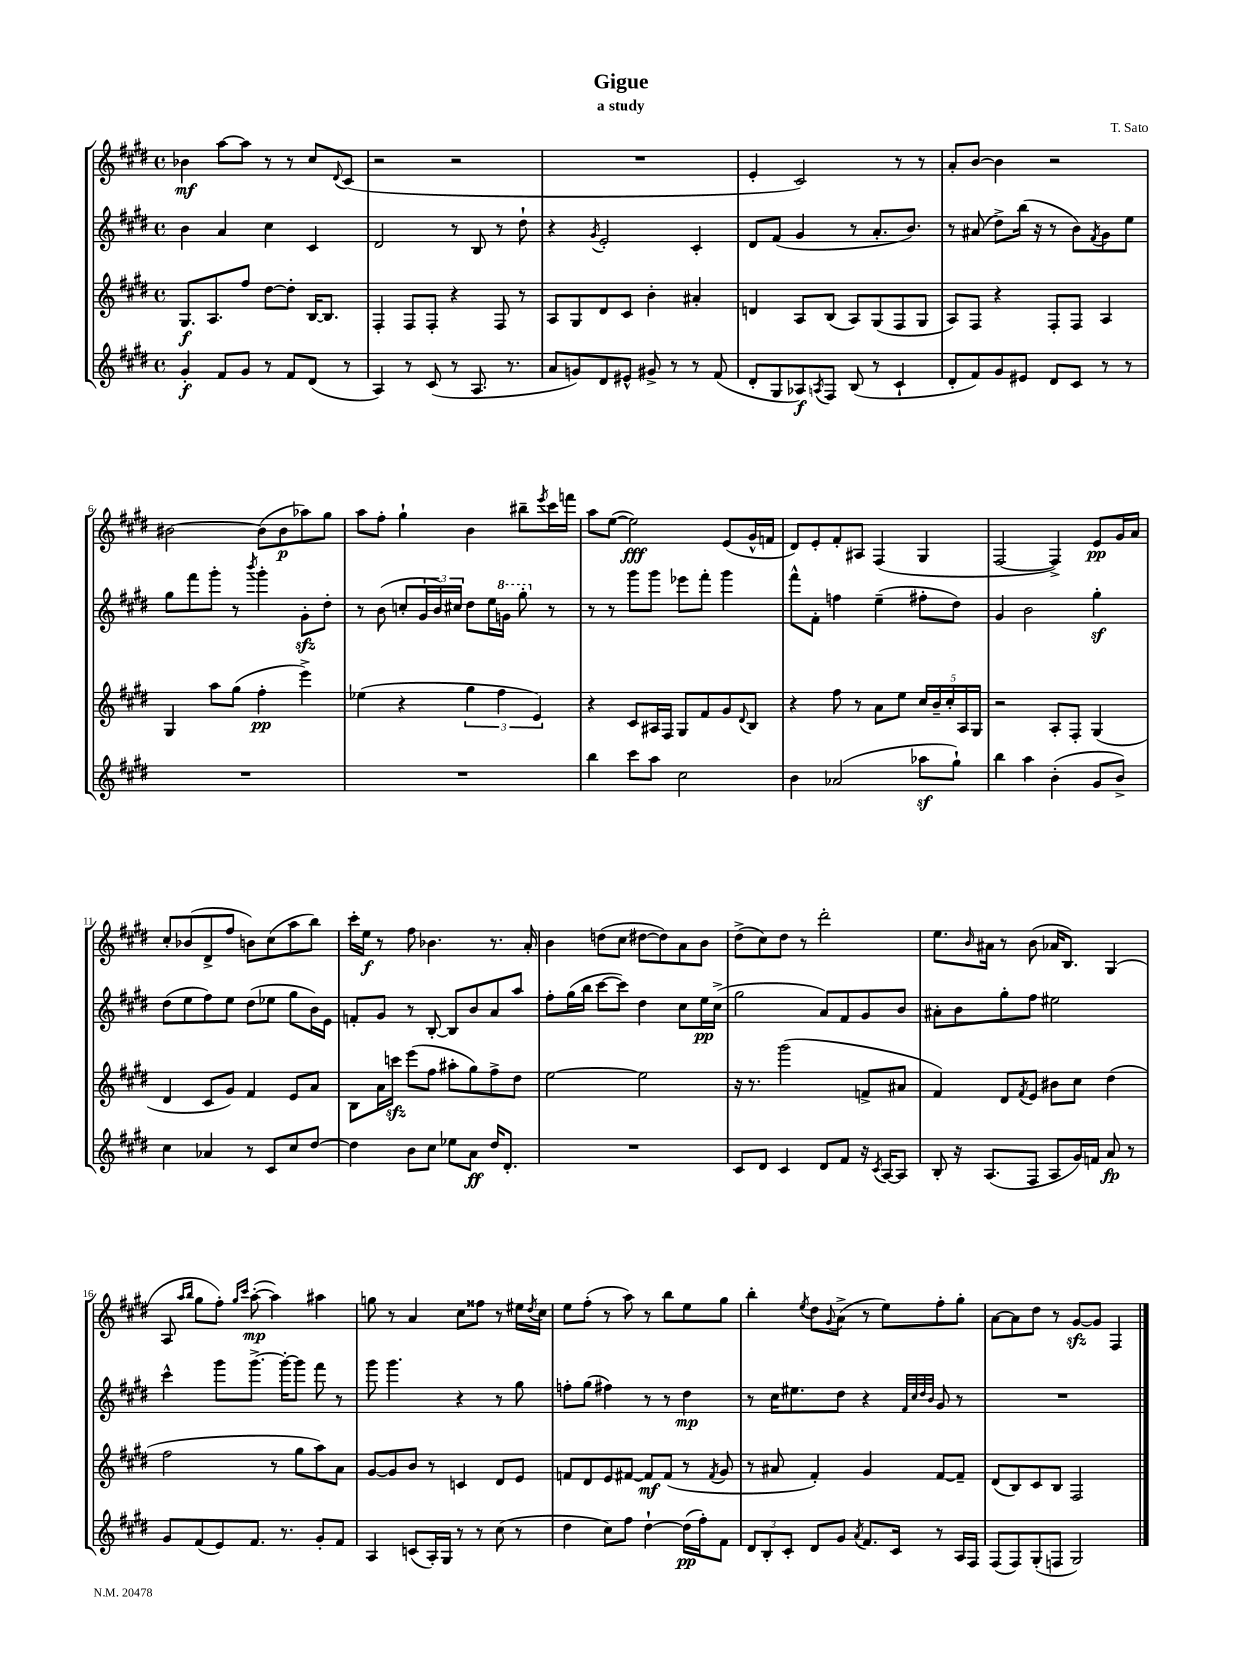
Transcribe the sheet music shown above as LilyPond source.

\header { title = "Gigue" composer = "T. Sato" subtitle = "a study" }
<<
\new StaffGroup <<
\new Staff = "s0" {
    \clef treble \key e \major \defaultTimeSignature \time 4/4
    bes'4\mf a''8~ a''8 r8 r8 cis''8 \appoggiatura { dis'8 } cis'8( |
    r2 r2 |
    R1 |
    e'4-. cis'2) r8 r8 |
    a'8-. b'8~ b'4 r2 |
    bis'2~ bis'8( bis'8\p aes''8) gis''8 |
    a''8 fis''8-. gis''4-! b'4 bis''8-- \acciaccatura { e'''8 } cis'''16 f'''16 |
    a''8 e''8~( e''2\fff) e'8( gis'16-^ f'16 |
    dis'8) e'8-. fis'8-. ais8 fis4( gis4 |
    fis2~ fis4->) e'8\pp gis'16 a'16 |
    cis''8-. bes'8( dis'8-> fis''8 b'8) cis''8( a''8 b''8) |
    cis'''16-. e''16\f r8 fis''8 bes'4. r8. a'16-. |
    b'4 d''8( cis''8 dis''8~ dis''8) a'8 b'8 |
    dis''8->( cis''8) dis''8 r8 dis'''2-. |
    e''8. \grace { b'16 } ais'16 r8 b'8( aes'16 b8.) gis4( |
    a8 \grace { a''16 b''16 } gis''8 fis''8-.) \grace { gis''16 cis'''16 } a''8~-.\mp( a''4) ais''4 |
    g''8 r8 a'4 cis''8 fisis''8 r8 eis''16 \acciaccatura { dis''8 } cis''16 |
    e''8 fis''8-.( r8 a''8) r8 b''8 e''8 gis''8 |
    b''4-. \acciaccatura { e''8 } dis''8 \appoggiatura { gis'8 } a'8->( r8 e''8) fis''8-. gis''8-. |
    a'8~ a'8 dis''8 r8 gis'8~\sfz gis'8 fis4 \bar "|." |
}
\new Staff = "s1" {
    \clef treble \key e \major \defaultTimeSignature \time 4/4
    b'4 a'4 cis''4 cis'4 |
    dis'2 r8 b8 r8 dis''8-! |
    r4 \acciaccatura { gis'8 } e'2-. cis'4-. |
    dis'8 fis'8( gis'4 r8 a'8.-. b'8.) |
    r8 ais'8( dis''8->) b''16( r16 r8 b'8) \acciaccatura { fis'8 } gis'8 e''8 |
    gis''8 fis'''8 gis'''8-. r8 \acciaccatura { b'''8 } gis'''4-. gis'8-.\sfz dis''8-. |
    r8 b'8( c''8-. \tuplet 3/2 { gis'16 b'16) cis''16 } dis''8 e''16 \ottava #1 g''16 gis'''8-. \ottava #0 r8 |
    r8 r8 gis'''8 gis'''8 ees'''8 fis'''8-. gis'''4 |
    fis'''8-^ fis'8-. f''4 e''4--( fis''8-. dis''8) |
    gis'4 b'2 gis''4-.\sf |
    dis''8( e''8 fis''8) e''8 dis''8( ees''8 gis''8 b'16) e'16 |
    f'8-. gis'8 r8 b8~-. b8 b'8 a'8 a''8 |
    fis''8-. gis''16( b''16 cis'''8~ cis'''8) dis''4 cis''8 e''16\pp cis''16->( |
    gis''2 a'8) fis'8 gis'8 b'8 |
    ais'8-. b'8 gis''8-. fis''8 eis''2 |
    cis'''4-^ gis'''8 gis'''8.~-> gis'''16~-. gis'''8 fis'''8 r8 |
    gis'''8 gis'''4. r4 r8 gis''8 |
    f''8-. gis''8( fis''4) r8 r8 dis''4\mp |
    r8 cis''16 eis''8. dis''8 r4 \grace { fis'32 cis''32 dis''32 b'32 } gis'8 r8 |
    R1 \bar "|." |
}
\new Staff = "s2" {
    \clef treble \key e \major \defaultTimeSignature \time 4/4
    gis8.\f a8. fis''8 dis''8~ dis''8-. b16~ b8. |
    fis4-. fis8 fis8-. r4 fis8 r8 |
    a8 gis8 dis'8 cis'8 b'4-. ais'4-. |
    d'4 a8 b8( a8) gis8( fis8 gis8 |
    a8) fis8 r4 fis8-. fis8 a4 |
    gis4 a''8 gis''8( fis''4-.\pp e'''4->) |
    ees''4( r4 \tuplet 3/2 { gis''4 fis''4 e'4) } |
    r4 cis'8 ais16 fis16 gis8 fis'8 gis'8 \appoggiatura { dis'8 } b8 |
    r4 fis''8 r8 a'8 e''8 \tuplet 5/4 { cis''16 b'16-- cis''16-. a16 gis16 } |
    r2 a8-. fis8-. gis4( |
    dis'4 cis'8 gis'8) fis'4 e'8 a'8 |
    b8 a'16 c'''16\sfz e'''8( fis''8 ais''8-. gis''8) fis''8-> dis''8 |
    e''2~ e''2 |
    r16 r8. gis'''2( f'8-> ais'8 |
    fis'4) dis'8 \acciaccatura { fis'8 } e'8 bis'8 cis''8 dis''4( |
    fis''2 r8 gis''8 a''8) a'8 |
    gis'8~ gis'8 b'8 r8 c'4 dis'8 e'8 |
    f'8 dis'8 e'8 fis'8~ fis'8\mf fis'8( r8 \acciaccatura { fis'8 } gis'8 |
    r8 ais'8 fis'4-.) gis'4 fis'8~ fis'8-- |
    dis'8( b8) cis'8 b8 fis2 \bar "|." |
}
\new Staff = "s3" {
    \clef treble \key e \major \defaultTimeSignature \time 4/4
    gis'4-.\f fis'8 gis'8 r8 fis'8 dis'8( r8 |
    a4) r8 cis'8( r8 a8. r8. |
    a'8 g'8) dis'8 eis'8-^ gis'8-> r8 r8 fis'8( |
    dis'8-. gis8 aes8\f) \acciaccatura { a8 } fis8 b8( r8 cis'4-! |
    dis'8-. fis'8) gis'8 eis'8 dis'8 cis'8 r8 r8 |
    R1 |
    R1 |
    b''4 cis'''8 a''8 cis''2 |
    b'4 aes'2( aes''8\sf gis''8-!) |
    b''4 a''4 b'4-.( gis'8 b'8->) |
    cis''4 aes'4 r8 cis'8 cis''8 dis''8~ |
    dis''4 b'8 cis''8 ees''8 a'8\ff dis''16 dis'8.-. |
    R1 |
    cis'8 dis'8 cis'4 dis'8 fis'8 r16 \acciaccatura { cis'8 } a16~ a8 |
    b8-. r16 a8.( fis8 a8 gis'16) f'16 a'8\fp r8 |
    gis'8 fis'8( e'8) fis'8. r8. gis'8-. fis'8 |
    a4 c'8( a16-.) gis16 r8 r8 cis''8( r8 |
    dis''4 cis''8) fis''8 dis''4~-! dis''16\pp( fis''16-.) fis'8 |
    \tuplet 3/2 { dis'8 b8-. cis'8-. } dis'8 gis'8 \acciaccatura { a'8 } fis'8. cis'16 r8 a16 fis16 |
    fis8( fis8) gis8-.( f8 gis2) \bar "|." |
}
>>
>>
